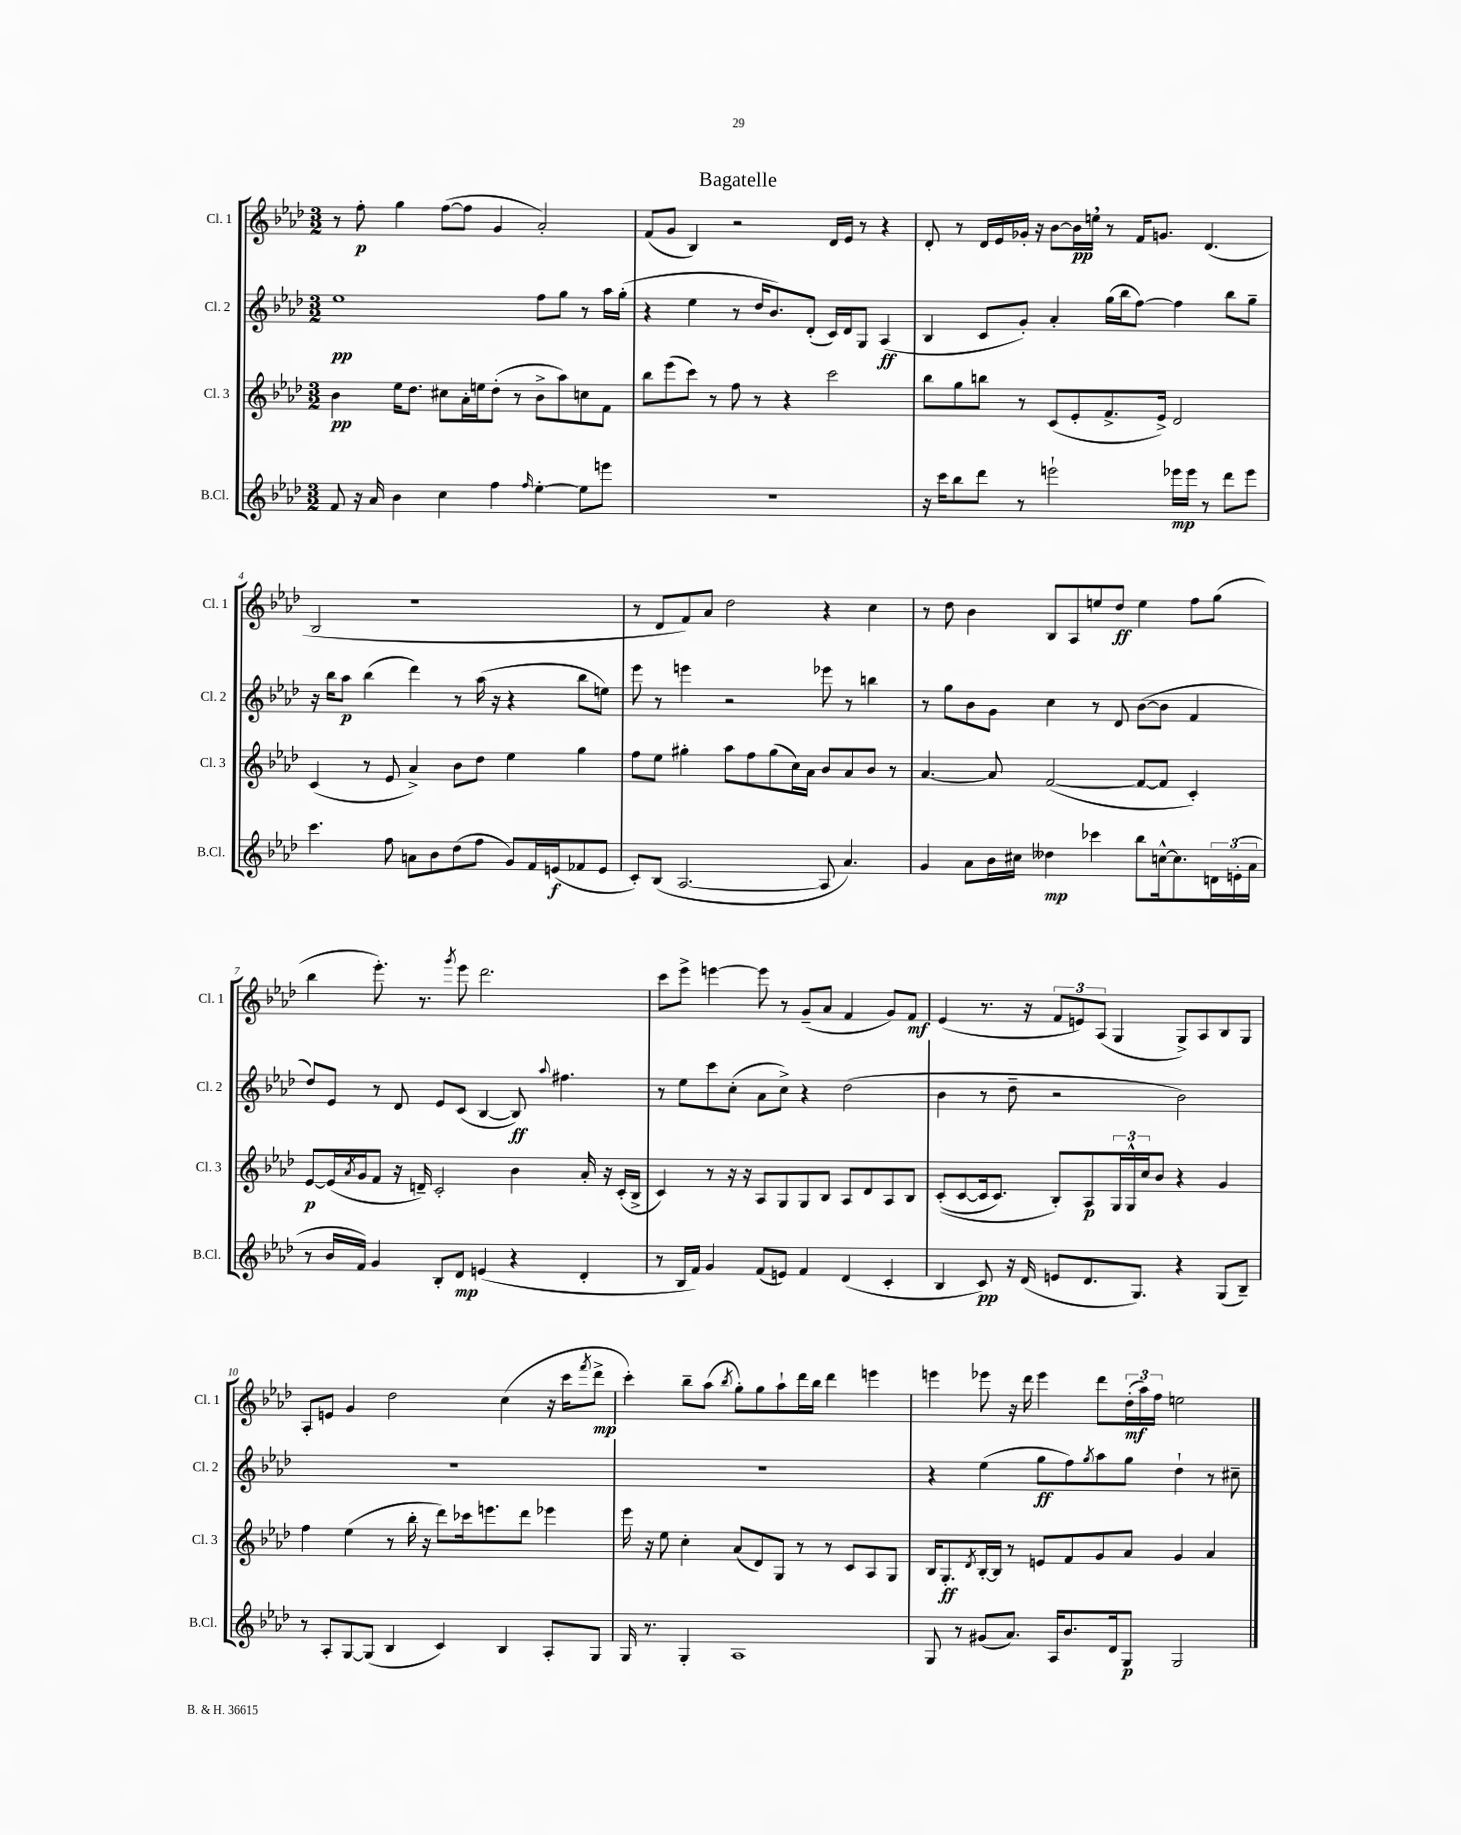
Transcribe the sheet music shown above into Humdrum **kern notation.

**kern	**kern	**kern	**kern
*staff4	*staff3	*staff2	*staff1
*clefG2	*clefG2	*clefG2	*clefG2
*k[b-e-a-d-]	*k[b-e-a-d-]	*k[b-e-a-d-]	*k[b-e-a-d-]
*M3/2	*M3/2	*M3/2	*M3/2
8f	4b-	1ee-	8r
16r	.	.	8ff'
16a-	.	.	.
4b-	16ee-	.	4gg
.	8.dd-	.	.
4cc	8cc#	.	([8ff
.	16a-'	.	8ff]
.	16ee	.	.
4ff	(8dd-'	.	4g
.	8r	.	.
16qqff	.	.	.
[4ee-'	8b-^	8ff	2a-')
.	8aa-)	8gg	.
8ee-]	8cc	8r	.
8eee	8f	16aa-	.
.	.	(16gg'	.
=	=	=	=
1.r	8bb-	4r	(8f
.	(8eee-	.	8g
.	8ccc)	4ee-	4B-)
.	8r	.	.
.	8ff	8r	2r
.	8r	16dd-	.
.	.	8.b-)	.
.	4r	.	.
.	.	(8d-'	.
.	2ccc	16c)	16d-
.	.	16d-	16e-
.	.	8G	8r
.	.	(4A-	4r
=	=	=	=
16r	8bb-	4B-	8d-'
16ccc	.	.	.
8bb-	8gg	.	8r
8ddd-	8bb	8c	16d-
.	.	.	16e-
8r	8r	8g')	16g-'
.	.	.	16r
2eee`	(8c	4a-'	[8b-
.	8e-'	.	16b-]
.	.	.	16ee
.	8.f^	(16gg	8r
.	.	16bb-	.
.	.	[8ff)	16f
.	16e-^)	.	8.g
16eee-	2d-	4ff]	.
16eee-	.	.	.
8r	.	.	(4.d-
8ddd-	.	8bb-	.
8eee-	.	8gg~	.
=	=	=	=
4.ccc	(4c	16r	2B-
.	.	16bb-	.
.	.	8aa-	.
.	8r	(4bb-	.
8ff	8e-	.	.
8a	4a-^)	4ddd-)	1r
8b-	.	.	.
(8dd-	8b-	8r	.
8ff	8dd-	(16aa-	.
.	.	16r	.
8g)	4ee-	4r	.
16f	.	.	.
(16e	.	.	.
8f-	4gg	8bb-	.
8e	.	8ee)	.
=	=	=	=
8c')	8ff	8eee-	8r
(8B-	8ee-	8r	8d-
[2.A-	4gg#'	4eee	8f)
.	.	.	8a-
.	8aa-	2r	2dd-
.	8ff	.	.
.	(8gg#	.	.
.	16cc)	.	.
.	16a-	.	.
8A-]	8b-	8eee-	4r
4.a-)	8a-	8r	.
.	8b-	4bb	4cc
.	8r	.	.
=	=	=	=
4g	[4.a-	8r	8r
.	.	8gg	8dd-
8a-	.	8b-	4b-
16b-	8a-]	8g	.
16cc#	.	.	.
4dd--	([2f	4cc	8B-
.	.	.	8A-
4ccc-	.	8r	8ee
.	.	8d-	8dd-
8bb-	8f_	([8b-	4ee
[16cc^^	8f]	8b-]	.
8.cc]	.	.	.
.	4c')	4f	8ff
24d	.	.	(8gg
(24e'	.	.	.
24a-	.	.	.
=	=	=	=
8r	[8e-	8dd-)	4bb-
16b-	(16e-]	8e-	.
.	8qa-	.	.
16f)	16g	.	.
4g	8f	8r	8.eee-')
.	16r	8d-	.
.	16d~)	.	8.r
8B-'	2c'	8e-	.
.	.	.	8qggg
8d-	.	(8c	8eee-
(4e	.	[4B-	2.ddd-
4r	4b-	8B-])	.
.	.	8qqaa-	.
.	.	4.ff#	.
4d-'	16a-'	.	.
.	16r	.	.
.	(16c'	.	.
.	16B-^	.	.
=	=	=	=
8r	4c)	8r	8ccc
16B-	.	8ee-	8eee-^
16f)	.	.	.
4g	8r	8ccc	[4eee
.	16r	(8cc'	.
.	16r	.	.
(8f	8A-	8a-	8eee]
8e)	8G	8cc^)	8r
4f	8G	4r	(8g~
.	8B-	.	8a-
(4d-	8A-	(2dd-	4f
.	8d-	.	.
4c'	8A-	.	8g)
.	8B-	.	8f
=	=	=	=
4B-	&((8c'	4b-	(4e-
.	[8c	.	.
8c)	16c]	8r	8.r
.	8.c)	.	.
16r	.	8dd-~	.
(16d-	.	.	16r
8e	8B-'&)	2r	12f
.	.	.	12e)
8.d-	8A-	.	.
.	.	.	(12A-
.	24G	.	4G
.	24G^^	.	.
8.G)	.	.	.
.	24cc	.	.
.	8b-	.	.
4r	4r	2b-)	8G^)
.	.	.	8A-
(8G	4g	.	8B-
8B-~)	.	.	8G
=	=	=	=
8r	4ff	1.r	8A-'
8A-'	.	.	8e
[8G	(4ee-	.	4g
(8G]	.	.	.
4B-	8r	.	2dd-
.	16bb-'	.	.
.	16r	.	.
4c)	8ddd-)	.	.
.	16ccc-	.	.
.	8.eee	.	.
4B-	.	.	(4cc
.	8ddd-	.	.
8A-'	4eee-	.	16r
.	.	.	16ccc
.	.	.	8qfff
8G	.	.	8ddd-^
=	=	=	=
16G	16eee-	1.r	4ccc')
8.r	16r	.	.
.	8ee-	.	.
4G'	4cc'	.	8bb-~
.	.	.	(8aa-
.	.	.	8qbb-
1A-	(8a-	.	8gg')
.	8d-)	.	8gg
.	8G	.	8aa-`
.	8r	.	16ddd-
.	.	.	16bb-
.	8r	.	4ddd-
.	8c	.	.
.	8A-	.	4eee
.	8G	.	.
=	=	=	=
8G	16B-	4r	4eee
.	8.G'	.	.
8r	.	.	.
.	8qd-	.	.
(8g#	[16B-'	(4ee-	8eee-
.	16B-]	.	.
8.a-)	8r	.	16r
.	.	.	16ddd-
.	8e	8gg	4eee-
16A-	.	.	.
8.b-	8f	8ff)	.
.	.	8qgg	.
.	8g	8aa-	8ddd-
16d-	.	.	.
8G	8a-	8gg	(24dd-'
.	.	.	24aa-)
.	.	.	24ff
2G	4g	4dd-`	2ee
.	4a-	8r	.
.	.	8cc#~	.
==	==	==	==
*-	*-	*-	*-
